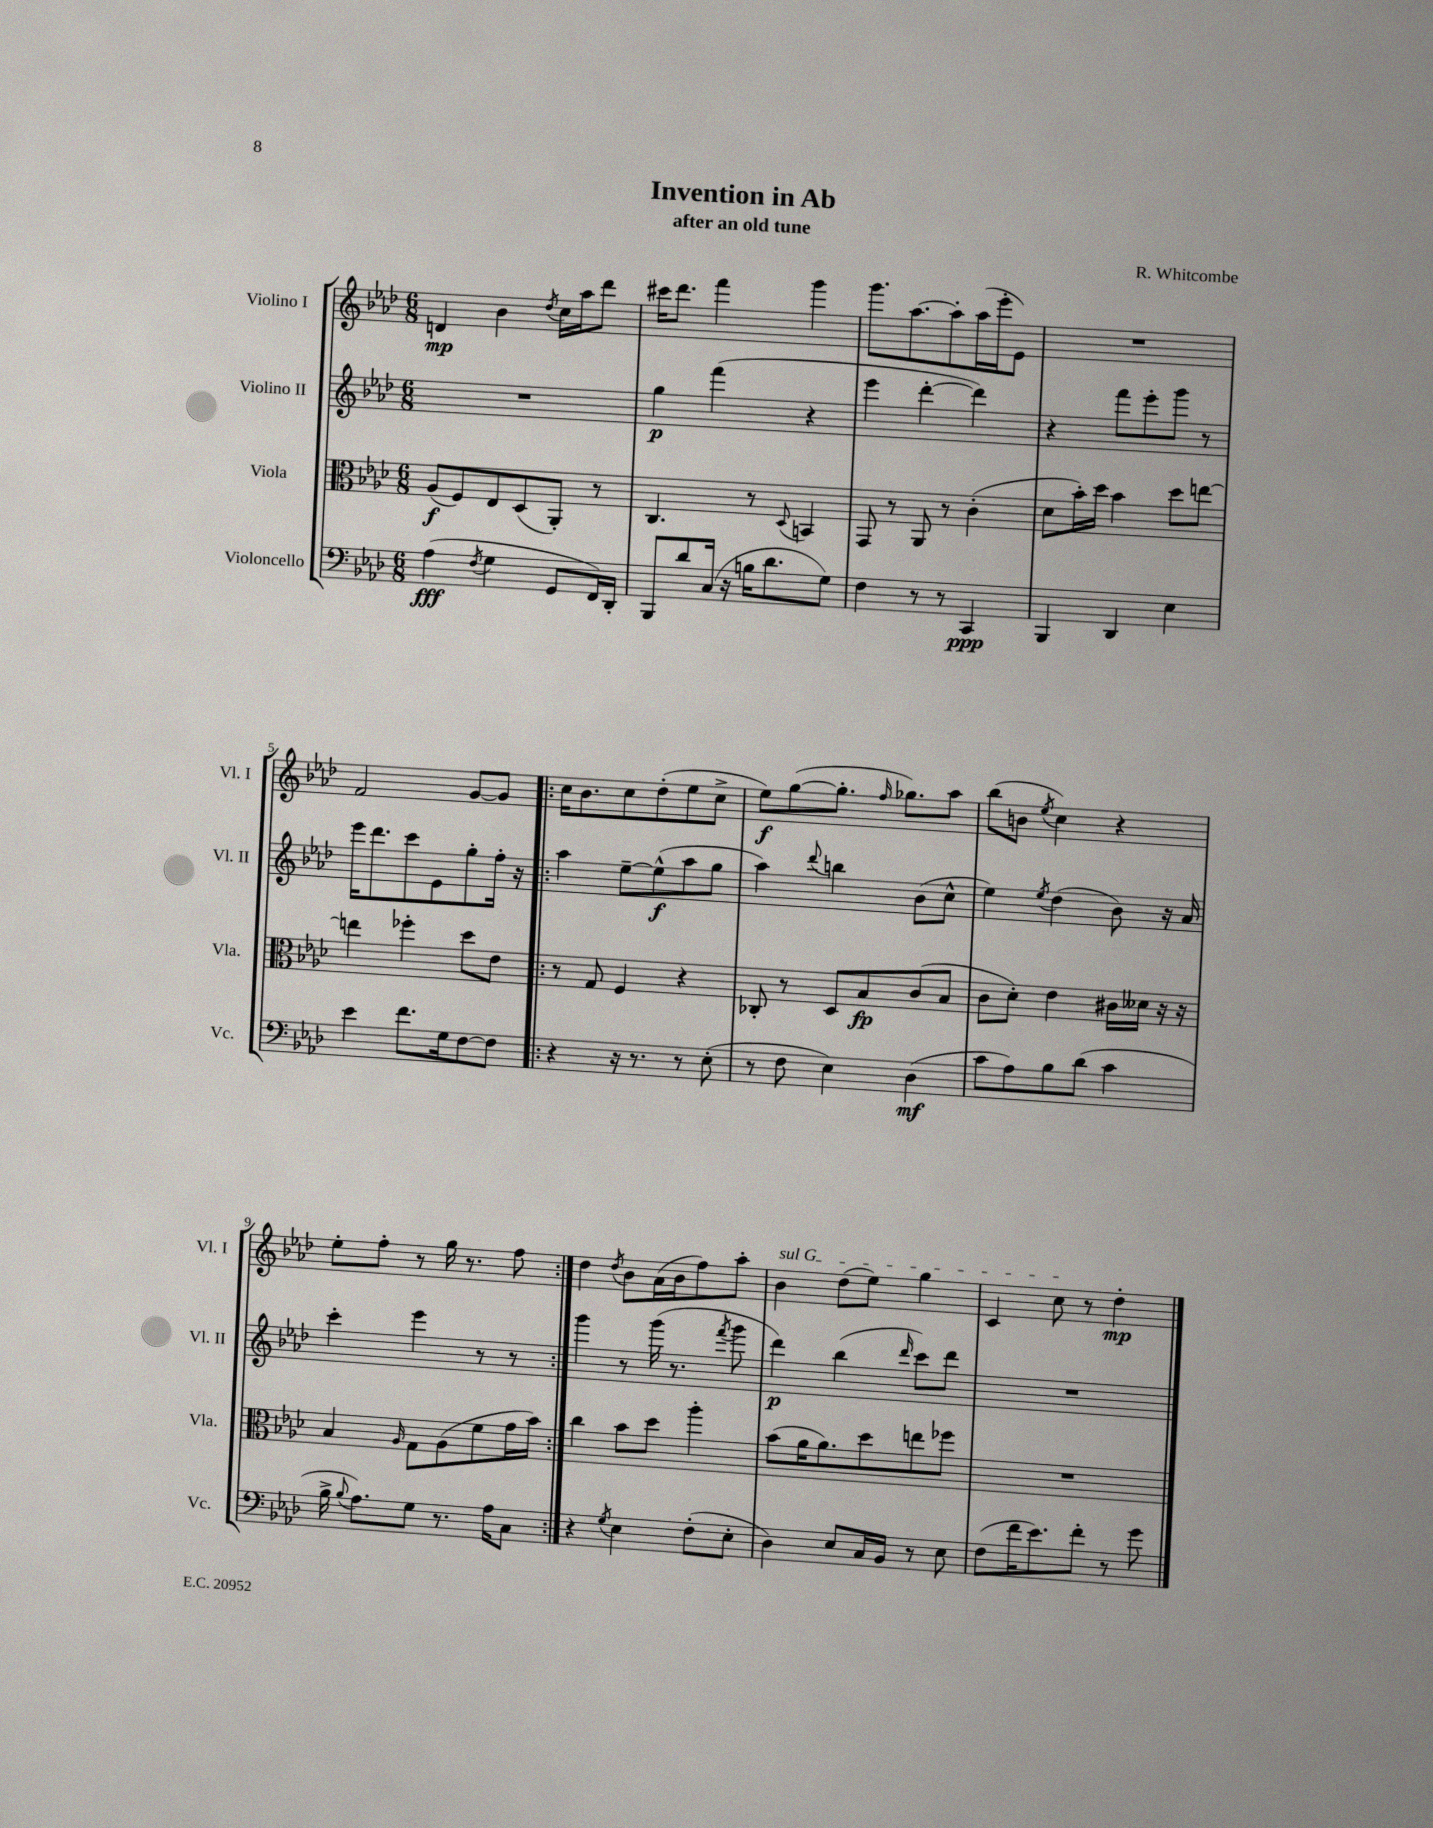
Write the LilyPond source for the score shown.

\header { title = "Invention in Ab" composer = "R. Whitcombe" subtitle = "after an old tune" }
<<
\new StaffGroup <<
\new Staff = "s0" \with { instrumentName = "Violino I" shortInstrumentName = "Vl. I" } {
    \clef treble \key aes \major \numericTimeSignature \time 6/8
    \autoBeamOff d'4\mp bes'4 \acciaccatura { des''8 } c''16[ aes''16 des'''8] |
    cis'''16[ des'''8.] f'''4 g'''4 |
    g'''8.[ aes''8.~ aes''8-. aes''16( ees'''16-. ees'8]) |
    R2. |
    f'2 g'8[~ g'8] |
    \repeat volta 2 { c''16[ bes'8. c''8 des''8-.( ees''8 c''8]-> |
    ees''8[\f) g''8~( g''8.]-. \grace { f''16 } ges''8.[) aes''8] |
    bes''8[( b'8] \acciaccatura { ees''8 } c''4) r4 |
    ees''8[-. f''8]-. r8 g''16 r8. f''8 | }
    des''4 \acciaccatura { des''8 } bes'8[ aes'16( bes'16 f''8) aes''8]-. |
    \once \override TextSpanner.bound-details.left.text = \markup { \italic "sul G" } bes'4\startTextSpan des''8[( ees''8]) g''4 |
    c'4 c''8\stopTextSpan r8 des''4-.\mp \bar "|." |
}
\new Staff = "s1" \with { instrumentName = "Violino II" shortInstrumentName = "Vl. II" } {
    \clef treble \key aes \major \numericTimeSignature \time 6/8
    \autoBeamOff R2. |
    g''4\p f'''4( r4 |
    ees'''4 des'''4~-. des'''4) |
    r4 f'''8[ ees'''8-. g'''8] r8 |
    ees'''16[ des'''8. c'''8 ees'8 g''8-. f''16]-. r16 |
    \repeat volta 2 { aes''4 ees''8[~-- ees''8-^\f( aes''8 g''8] |
    aes''4) \appoggiatura { des'''8 } b''4 bes'8[( c''8]-^ |
    ees''4) \acciaccatura { ees''8 } des''4( bes'8) r16 aes'16 |
    c'''4-. ees'''4 r8 r8 | }
    g'''4 r8 g'''16( r8. \acciaccatura { f'''8 } g'''8 |
    des'''4\p) bes''4( \grace { des'''16 } c'''8[) des'''8] |
    R2. \bar "|." |
}
\new Staff = "s2" \with { instrumentName = "Viola" shortInstrumentName = "Vla." } {
    \clef alto \key aes \major \numericTimeSignature \time 6/8
    \autoBeamOff aes8[\f( f8) ees8 des8( aes,8]-.) r8 |
    c4. r8 \appoggiatura { des8 } b,4 |
    g,8 r8 aes,8 r8 c'4-.( |
    des'8[ bes'16-.) des''16] bes'4 des''8[ e''8]~ |
    e''4 fes''4-. des''8[ ees'8] |
    \repeat volta 2 { r8 g8 f4 r4 |
    ces8-. r8 des8[ bes8\fp c'8( bes8] |
    c'8[ des'8]-.) ees'4 cis'16[ deses'16] r16 r16 |
    bes4 \grace { aes16 } g8[ aes8( f'8 g'16 bes'16]) | }
    c''4 bes'8[ des''8] aes''4-. |
    bes'8[( aes'16 aes'8.) des''8 e''8 fes''8] |
    R2. \bar "|." |
}
\new Staff = "s3" \with { instrumentName = "Violoncello" shortInstrumentName = "Vc." } {
    \clef bass \key aes \major \numericTimeSignature \time 6/8
    \autoBeamOff aes4\fff( \acciaccatura { f8 } g4 g,8[ f,16) des,16]-. |
    bes,,8[ des'8 c16]( r16 b16[ des'8. g8]) |
    f4 r8 r8 c,4\ppp |
    bes,,4 des,4 ees4 |
    ees'4 f'8.[ g16 f8~ f8] |
    \repeat volta 2 { r4 r16 r8. r8 ees8-.( |
    r8 f8 ees4) des4\mf( |
    c'8[ aes8) bes8 des'8]( c'4 |
    bes16-> \appoggiatura { bes8 } aes8.[) g8] r8. aes16[ c8] | }
    r4 \acciaccatura { g8 } ees4 f8[-.( ees8]-. |
    des4) ees8[ c16 bes,16] r8 ees8 |
    f8[( f'16 ees'8.) f'8]-. r8 g'8 \bar "|." |
}
>>
>>
